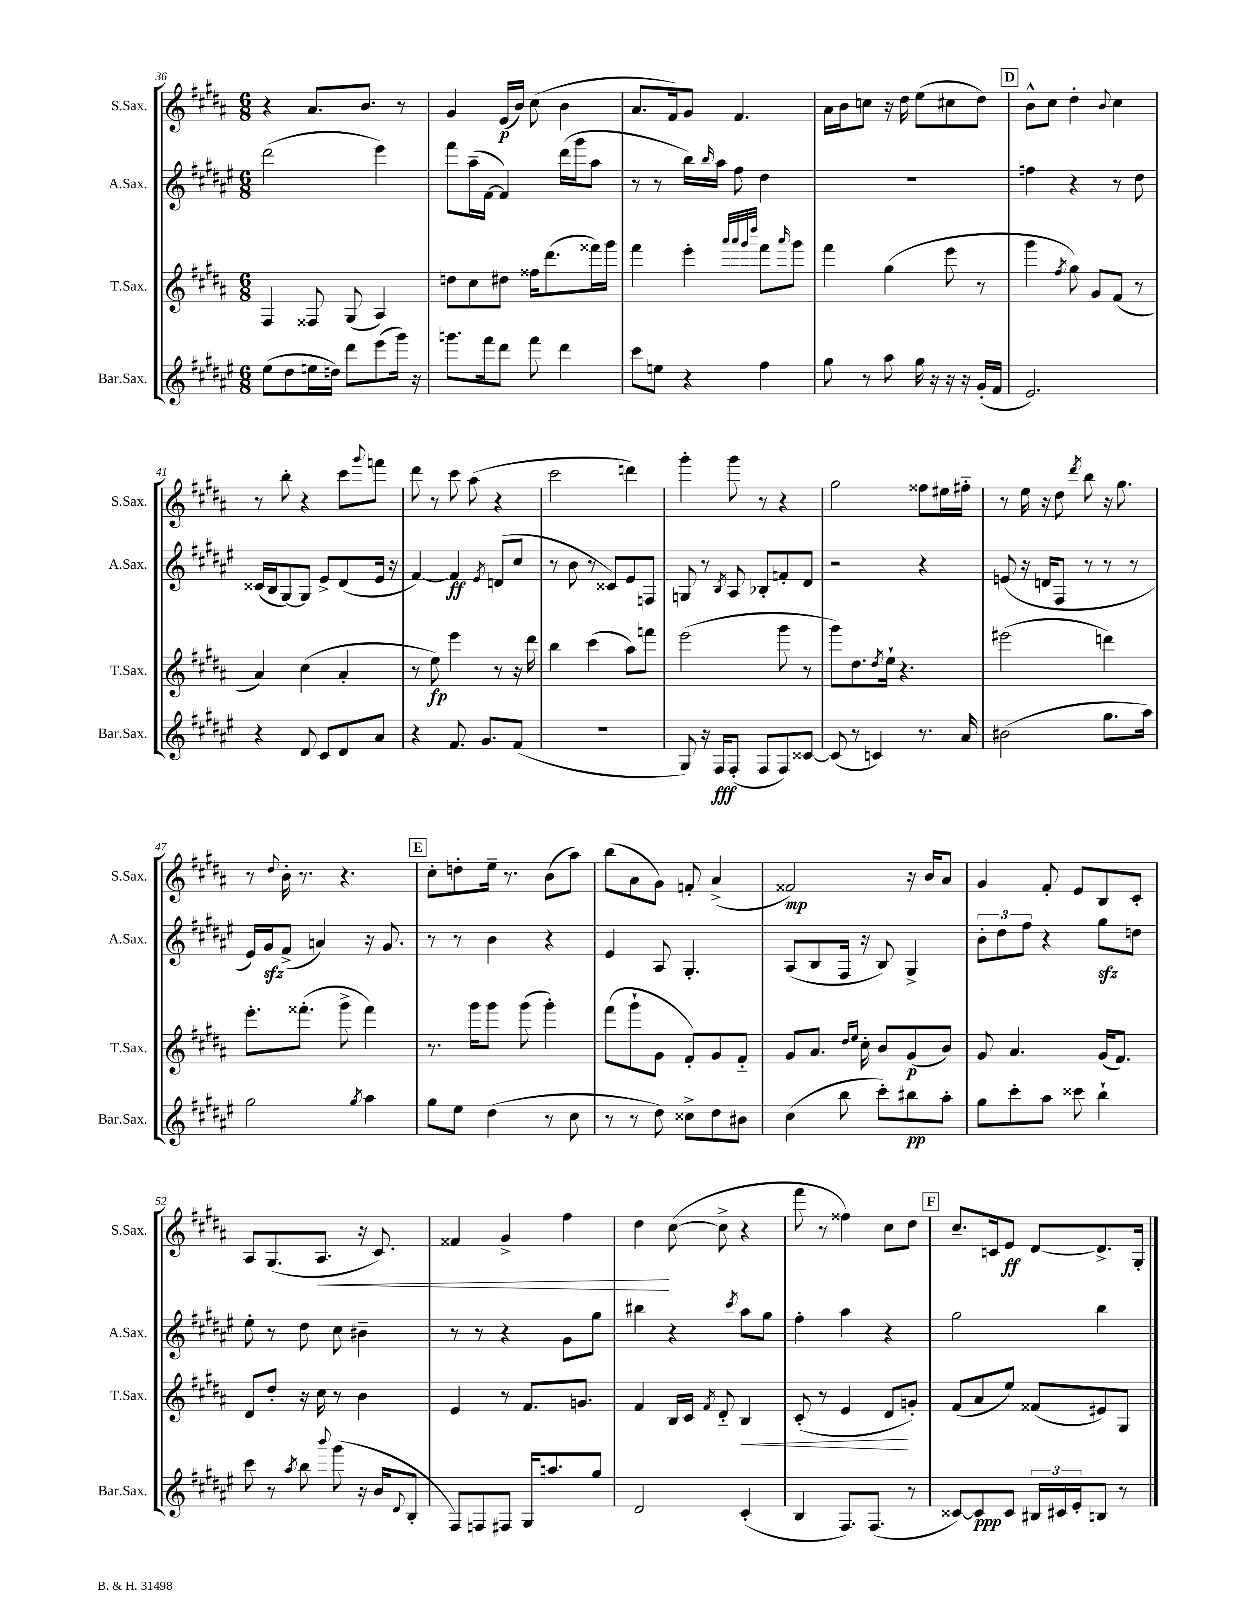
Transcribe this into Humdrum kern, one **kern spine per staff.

**kern	**kern	**kern	**kern
*staff4	*staff3	*staff2	*staff1
*clefG2	*clefG2	*clefG2	*clefG2
*k[f#c#g#d#a#e#]	*k[f#c#g#d#a#]	*k[f#c#g#d#a#e#]	*k[f#c#g#d#a#]
*M6/8	*M6/8	*M6/8	*M6/8
(8ee#\L	4F#/	(2ddd#\	4r
8dd#\	.	.	.
16ee\L	8F##/	.	8.a#/L
16dd\JJ)	.	.	.
8ddd#\L	(8G#/	.	.
.	.	.	8.b/J
(8eee#\	4A#/)	4eee#\)	.
16ggg#\Jk)	.	.	8r
16r	.	.	.
=	=	=	=
8.ggg\L	8dd\L	8fff#\L	4g#/
.	8cc#\	(16aa#~\L	.
16fff#\k	.	[16f#\JJ	.
8ddd#\J	8dd#\J	4f#/])	(16e/LL
.	.	.	16b/JJ)
8fff#\	16ff##\LK	.	(8cc#\
.	(8.ddd#\	.	.
4ddd#\	.	(16ddd#\LL	4b\
.	.	16ggg#\J	.
.	16fff##\L)	8aa#\J	.
.	16ggg#\JJ	.	.
=	=	=	=
8ccc#\L	4fff#\	8r	8.a#/L
8ee\J	.	8r	.
.	.	.	16f#/k)
4r	4eee'\	16bb\LL)	8g#/J
.	.	16qqbb/	.
.	.	16aa#\JJ	.
.	.	8ff#\	4.f#/
.	32qqaaa#/LLL	.	.
.	32qqaaa#/	.	.
.	32qqggg#/	.	.
.	32qqdddd#/JJJ	.	.
4ff#\	8fff#\L	4dd#\	.
.	16qqaaa#/	.	.
.	8ggg#\J	.	.
=	=	=	=
8gg#\	4fff#\	2.r	16a#\LL
.	.	.	16b\J
8r	.	.	8cc\J
8aa#\	(4gg#\	.	16r
.	.	.	16dd#\
16gg#\	.	.	(8ee\L
16r	.	.	.
16r	8eee\	.	8cc#\
16r	.	.	.
(16g#'/LL	8r	.	8dd#\J)
16f#/JJ	.	.	.
=	=	=	=
2.e#/)	4ggg#\	4ff\	8b^^\L
.	.	.	8cc#\J
.	8qff#/	.	.
.	8gg#\)	4r	4dd#'\
.	8g#/L	.	.
.	.	.	8qqb/
.	(8f#/J	8r	4cc#\
.	8r	8dd#\	.
=	=	=	=
4r	4a#/)	(16c##/LL	8r
.	.	16B/J	.
.	.	[8G#/)	8bb'\
8d#/	(4cc#\	8G#/]J	4r
8c#/L	.	8e#^/L	.
8d#/	4a#'/	(8d#/	8ccc#\L
.	.	.	8qqggg#/
8a#/J	.	16e#/Jk	8fff\J
.	.	16r	.
=	=	=	=
4r	8r	[4f#/)	8ddd#\
.	8ee\)	.	8r
8.f#/	4eee\	4f#/]	8ccc#\
.	.	.	(8aa#\
8.g#/L	.	.	.
.	.	8qe#/	.
.	8r	(8d/L	4r
(8f#/J	16r	8cc#/J	.
.	16ddd#\	.	.
=	=	=	=
2.r	4bb\	8r	2ccc#\
.	.	8b\	.
.	(4ccc#\	8r	.
.	.	8c##/L)	.
.	8aa#\L)	8e#/	4ddd\)
.	8fff\J	8F/J	.
=	=	=	=
8G#/)	(2eee\	8G/	4ggg#'\
16r	.	8r	.
16F#/LK	.	.	.
.	.	8qB/	.
(8F#'/J	.	8A#/	8ggg#\
8F#/L	.	8B-'/L	8r
8F#/)	8ggg#\	8f'/	4r
[8c##/J	8r	8d#/J	.
=	=	=	=
(8c##/]	8ggg#\L)	2r	2gg#\
8r	8.dd#\	.	.
4c/)	.	.	.
.	8qdd#/	.	.
.	16ee`\Jk	.	.
.	4.r	.	.
8.r	.	4r	8ff##\L
.	.	.	16ee#\L
16a#/	.	.	16ff#'~\JJ
=	=	=	=
(2b#\	(2eee#\	(8e/	8r
.	.	16r	16ee\
.	.	16d/LK	16r
.	.	8F#/J	8dd#\
.	.	.	8qddd#/
.	.	8r	8bb\
8.gg#\L	4ddd\)	8r	16r
.	.	.	8.gg#\
.	.	8r	.
16aa#\Jk)	.	.	.
=	=	=	=
2gg#\	8.eee'\L	16e#/LL)	8r
.	.	16g#/J	.
.	.	.	8qqdd#/
.	.	(8f#^/J	16b'\
.	(8.fff##'\J	.	8.r
.	.	4a/)	.
.	8ggg#^\	.	4.r
8qgg#/	.	.	.
4aa#\	4fff##\)	16r	.
.	.	8.g#/	.
=	=	=	=
8gg#\L	8.r	8r	8cc#'\L
8ee#\J	.	8r	8dd'\
.	16ggg#\LK	.	.
(4dd#\	8ggg#\J	4b\	16ee~\Jk
.	.	.	8.r
.	(8ggg#\	.	.
8r	4ggg#'\)	4r	(8b\L
8cc#\	.	.	8aa#\J)
=	=	=	=
8r	(8fff#\L	4e#/	(8bb\L
8r	8ggg#`\	.	8a#\
8dd#\)	8g#\J	8A#/	8g#\J)
8cc##^\L	8f#'/L)	4.G#'/	8f'/
8dd#\	8g#/	.	(4a#^/
8b#\J	8f#'~/J	.	.
=	=	=	=
(4cc#\	8g#/L	(8A#/L	2f##/)
.	8.a#/J	8B/	.
8bb\	.	16F#/Jk	.
.	16qqdd#/LL	.	.
.	16qqee/JJ	.	.
.	16cc#'\	16r	.
8ccc#'\L)	8b/L	8B/)	.
8bb#\	(8g#/	4G#^/	16r
.	.	.	16b/LK
8aa#'\J	8b/J)	.	8a#/J
=	=	=	=
8gg#\L	8g#/	12b'\L	4g#/
.	.	12dd#\	.
8ccc#'\	4.a#/	.	.
.	.	12ff#\J	.
8aa#\J	.	4r	8f#'/
8ccc##\	.	.	8e/L
4bb`\	(16g#/LK	8gg#\L	8B/
.	8.f#/J)	.	.
.	.	8dd\J	8c#'/J
=	=	=	=
8ccc#\	8d#/L	8ee#'\	8A#/L
8r	8dd#'/J	8r	(8.G#/
8qaa#/	.	.	.
8bb\	16r	8dd#\	.
.	16cc#\	.	8.A#/J
8qqbbb/	.	.	.
(8ggg#\	8r	8cc#\	.
16r	4b\	4b#~\	16r
16b/LK	.	.	8.c#/)
8qqd#/	.	.	.
8B'/J	.	.	.
=	=	=	=
8F#/L)	4e/	8r	4f##/
8F/	.	8r	.
8F#/J	8r	4r	4g#^/
16G#/LK	8.f#/L	.	.
8.aa/	.	.	.
.	.	8g#\L	4ff#\
.	8.g/J	.	.
8gg#/J	.	8gg#\J	.
=	=	=	=
2d#/	4f#/	4bb#\	4dd#\
.	16B/LL	4r	([8cc#\
.	16c#/JJ	.	.
.	8qf#/	.	.
.	8d#'~/	.	8cc#^\]
.	.	8qccc#/	.
(4c#'/	4B/	8aa#\L	4r
.	.	8gg#\J	.
=	=	=	=
4B/	(8c#'/	4ff#'\	8fff#\
.	8r	.	8r
8.F#/L)	4e/	4aa#\	4ff##\)
(8.F#/J	.	.	.
.	8d#/L	4r	8cc#\L
8r	8g'/J)	.	8dd#\J
=	=	=	=
[8c##/L)	(8f#/L	2gg#\	8.cc#~/L
8c##/]	8a#/	.	.
.	.	.	16c/k
8c##/J	8ee/J)	.	8e/J
24B#/LL	(8f##/L	.	[8d#/L
24c#/	.	.	.
24e#'/J	.	.	.
8B/J	8e#/)	4bb\	8.d#^/]
8r	8G#/J	.	.
.	.	.	16G#'/Jk
==	==	==	==
*-	*-	*-	*-
